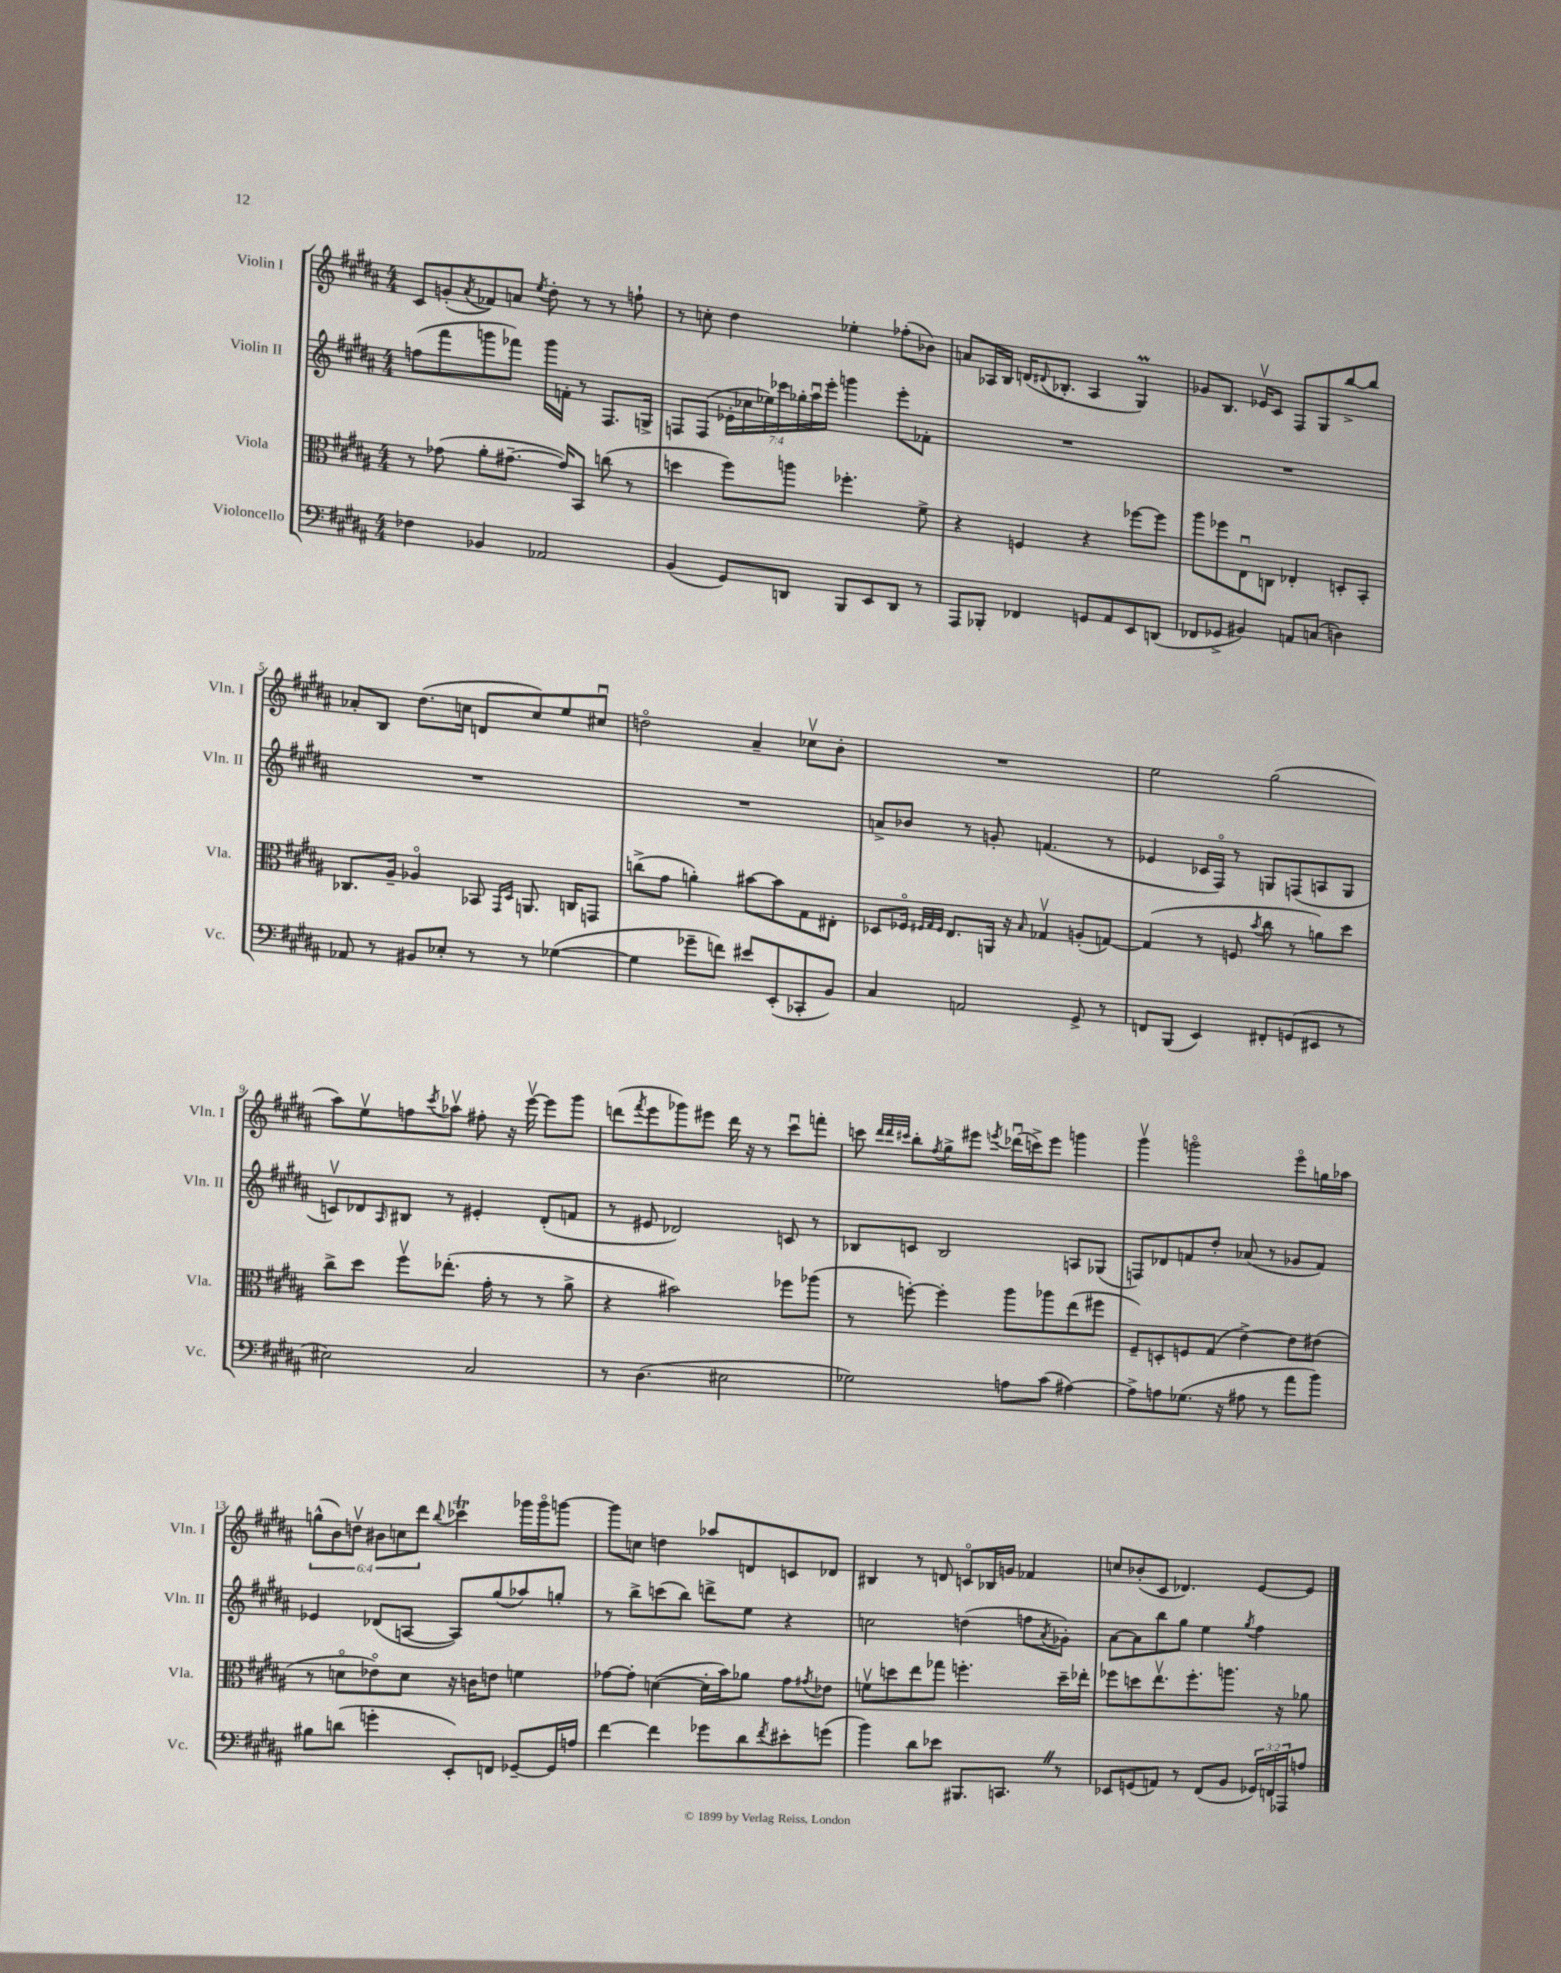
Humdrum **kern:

**kern	**kern	**kern	**kern
*staff4	*staff3	*staff2	*staff1
*clefF4	*clefC3	*clefG2	*clefG2
*k[f#c#g#d#a#]	*k[f#c#g#d#a#]	*k[f#c#g#d#a#]	*k[f#c#g#d#a#]
*M4/4	*M4/4	*M4/4	*M4/4
4F-\	8r	(8ff\L	8c#/L
.	(8g-\	8fff#\	(8g'/
.	.	.	8qa#/
4BB-/	8a#'\L	8ggg\	8f-/)
.	[8.g#~\J	8fff-\J)	8a/J
.	.	.	8qee/
2AA-/	.	16ggg\LL	8dd#'\
.	16g#/]LK)	16f'\JJ	.
.	8BB/J	8r	8r
.	(8cc\	8.F#/L	8r
.	8r	.	8ff`\
.	.	16G^/Jk	.
=	=	=	=
(4BB/	4dd\	8F/L	8r
.	.	(8F/J	8cc'\
8GG#/L)	8ff#\L)	28e-'\LL	4dd#\
.	.	28cc-\	.
.	.	28ee-\)	.
.	.	28ccc-\	.
8DD/J	8aa\J	.	.
.	.	28gg-'\	.
.	.	28aa#u\	.
.	.	28eee'\JJ	.
8BBB/L	4.ff-'\	4ggg\	4ee-'\
8EE/	.	.	.
8DD/J	.	8eee'\L	(8ff-'\L
8r	8f#^\	8f-'\J	8b-\J)
=	=	=	=
8AAA#/L	4r	1r	8a/L
8BBB-'/J	.	.	16A-/L
.	.	.	16B/JJ
4FF-/	4F/	.	(16d/LK
.	.	.	8qqd#/
.	.	.	8.B-'/J
8GG/L	4r	.	4A-/
8AA#/	.	.	.
8EE/	[8ff-\L	.	4G#/)
(8DD/J	8ff-\]J	.	.
=	=	=	=
8FF-/L	8aa#\L	1r	8g-/L
8GG-^/J	8ff-\	.	8.B/J
4BB#/)	8Eu\	.	.
.	.	.	16e-v/LK
.	8C\J	.	8c#/J
8AA/L	4E-'/	.	8F#/L
(8C/J	.	.	8G#/
4D\)	8D'/L	.	[8bb^/
.	8BB'/J	.	8bb/]J
=	=	=	=
8AA-/	8.C-/L	1r	8a-'/L
8r	.	.	8B/J
.	16A#~/Jk	.	.
8BB#/L	4A-o/	.	(8.dd#\L
8E-'/J	.	.	.
.	.	.	16cc\Jk
8r	8BB-/	.	8d/L
.	16qqGG#/LL	.	.
.	16qqD#/JJ	.	.
8r	8.AA/	.	8cc/)
([4G-\	.	.	8ee/
.	16C/LK	.	.
.	8GG/J	.	8cc#u/J
=	=	=	=
4G-\]	(8cc^\L	1r	2ddo\
.	8g#\J	.	.
8g-~\L	4a'\)	.	.
8f\J)	.	.	.
8e#/L	[8b#\L	.	4a#~/
(8EE'/	8b#\]	.	.
8CC-'/	8G#\	.	8cc-v\L
8BB/J)	8E#'\J	.	8b'\J
=	=	=	=
4C#/	8D-/L	8a^/L	1r
.	16F-o/Jk	8b-/J	.
.	32qqF#/LLL	.	.
.	32qqG#/	.	.
.	32qqF#/JJJ	.	.
.	8.E/L	.	.
2AA/	.	8r	.
.	16AA/Jk	8g'/	.
.	16r	.	.
.	16qqB/	.	.
.	4G-v/	(4.f/	.
8GG#^/	(8A'/L	.	.
8r	[8G/J)	8r	.
=	=	=	=
8FF/L	(4G/]	4e-/	2ee\
(8BBB/J	.	.	.
4EE/)	8r	16c-/LL	.
.	.	16F#o/JJ)	.
.	8F/	8r	.
.	8qb/	.	.
8FF#'/L	8cc#\	8G/L	(2gg#\
(8GG/	8r	(8F/	.
8EE#/J	8a\L)	8A/	.
8r	8dd#\J	8G/J	.
=	=	=	=
2E#\)	8cc#^\L	8cv/L)	8aa#\L)
.	8dd#\J	8d-/	8eev\
.	.	16qqA#/	.
.	8ff#v\L	8B#/J	8ff\
.	.	.	8qccc#/
.	(8.ee-'\J	8r	8aa-v\J
2C#/	.	4e#'/	8ff#'\
.	16g#'\	.	.
.	8r	.	16r
.	.	.	[16eeev\
.	8r	(8d-'/L	8eee\]L
.	8a#^\	8f/J	8ggg#\J
=	=	=	=
8r	4r	8r	(8ddd\L
.	.	.	8qfff#/
(4.D#\	.	8e#/	8eee\
.	2b#\)	2d-/)	8ggg-\)
.	.	.	8eee#\J
2E#\	.	.	16ddd\
.	.	.	16r
.	.	.	8r
.	8ff-\L	8c/	8ccc#u\L
.	(8aa-\J	8r	8fff'\J
=	=	=	=
2G-\)	8r	8B-/L	8ccc\
.	.	.	32qqddd#/LLL
.	.	.	32qqddd#/
.	.	.	32qqccc#/JJJ
.	[8ff'\)	8c/J	8bb'\L
.	.	.	8qff#/
.	4ff'\]	2B-/	8gg#^\
.	.	.	8eee#\J
.	.	.	8qeee/
8A\L	8aa#\L	.	(16ddd-u\LL
.	.	.	16ccc^\J)
(8c#\J	8aa-\	.	8eee\J
[4A#\)	(8ee\	8A/L	4ggg\
.	8ff#\J	(8G-/J	.
=	=	=	=
8A#^\]L	8F#~/L)	8F/L)	4ggg#v\
8A\	8D'/	8d-/	.
(8.G-\J	8F/	8f/	2gggo\
.	(8G#/J	8dd#'/J	.
16r	.	.	.
8A#\	[4e^\)	(8a-/	.
8r	.	8r	.
8a#\L	8e\]L	8g-/L	8eeeo\L
8b\J)	(8e#\J	8f/J)	16gg\L
.	.	.	16aa-\JJ
=	=	=	=
8B#\L	8r	4e-/	(12gg^^\L
.	.	.	12b\)
(8d\J	8do\L	.	.
.	.	.	12ddv\J
4g'\	8e-o\)	(8d-/L	12b#\L
.	.	.	12cc\
.	8d\J	[8A/J	.
.	.	.	12ddd#\J
.	.	.	8qqbb/
8EE'/L)	16r	8A/]L)	4ccc-\
.	16c\LK	.	.
8FF/J	8e\J	(8gg#/	.
[8GG-~/L	4f\	8aa-/)	16ggg-\LL
.	.	.	16ggg-o\J
16GG-/]L	.	8gg'/J	[8ggg\J
16A/JJ	.	.	.
=	=	=	=
[4f#\	[8g-\L	8r	8ggg\]L
.	8g-'\]J	8bb^\L	8cc\J
4f#\]	([4d\	(8ccc\	4dd\
.	.	8bb\J)	.
8g-\L	16d'\]LL	8ddd^\L	8aa-/L
.	16b\J)	.	.
8d#\	8a-\J	8ee\J	8d/
8qf#/	.	.	.
8e#'\	8g-\L	4r	8c/
.	8qg#/	.	.
(8g\J	8e-\J	.	8d-/J
=	=	=	=
4b\)	8fv\L	2cc\	4B#/
.	8dd\	.	.
8d#\L	8ee\	.	8r
8e-\J	8gg-\J	.	8d/
8.BBB#/L	4.ff'\	(4dd\	8co/L
.	.	.	16B-/L
8.CC/J	.	.	16g/JJ
.	.	8ff\L	4f-/
.	.	8qa#/	.
8r	16dd~\LL	8g-'\J)	.
.	16ee-'\JJ	.	.
=	=	=	=
8EE-/L	8ff-\L	[8a#\L	8cc/L
(8GG/	8dd\	8a#\]	(8b-'/
8AA/J)	8.eev\	8bb\	8c#/J
8r	.	8gg#\J	4.d-/)
.	8.ff-'\	.	.
(8FF#/L	.	4ee\	.
8BB/J	8.aa\J	.	.
.	.	8qgg#/	.
24GG-/LL)	.	4ff#\	[8e/L
24FF/	.	.	.
.	16r	.	.
24AAA-/J	.	.	.
8A/J	8a-\	.	8e/]J
==	==	==	==
*-	*-	*-	*-
